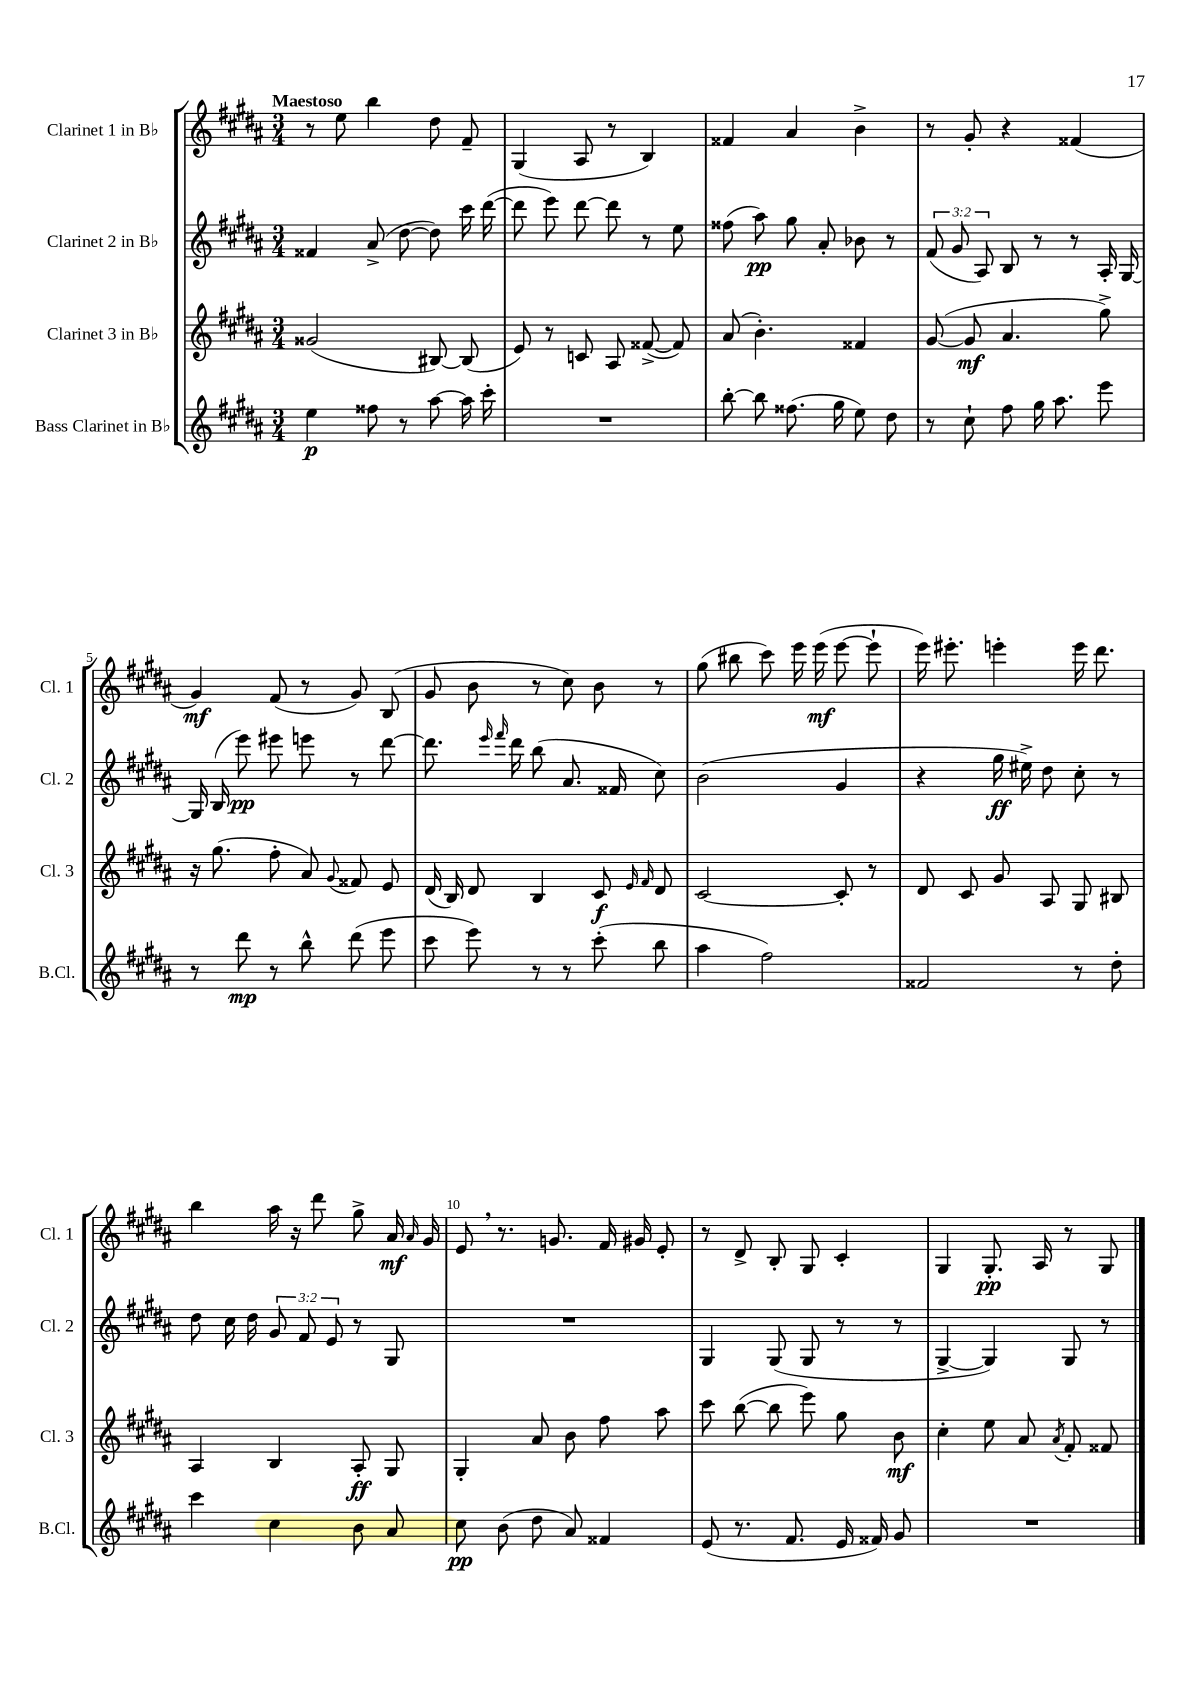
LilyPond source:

<<
\new StaffGroup <<
\new Staff = "s0" \with { instrumentName = "Clarinet 1 in Bb" shortInstrumentName = "Cl. 1" } {
    \clef treble \key b \major \numericTimeSignature \time 3/4 \tempo "Maestoso"
    \autoBeamOff r8 e''8 b''4 dis''8 fis'8-- |
    gis4( ais8 r8 b4) |
    fisis'4 ais'4 b'4-> |
    r8 gis'8-. r4 fisis'4( |
    gis'4\mf) fis'8( r8 gis'8) b8( |
    gis'8 b'8 r8 cis''8) b'8 r8 |
    gis''8( bis''8 cis'''8) e'''16 e'''16\mf( e'''8~ e'''8-! |
    e'''16) eis'''8.-. e'''4-. e'''16 dis'''8. |
    b''4 ais''16 r16 dis'''8 gis''8-> ais'16\mf \grace { ais'16 } gis'16 |
    e'8 \breathe r8. g'8. fis'16 gis'16 e'8-. |
    r8 dis'8-> b8-. gis8 cis'4-. |
    gis4 gis8.-.\pp ais16 r8 gis8 \bar "|." |
}
\new Staff = "s1" \with { instrumentName = "Clarinet 2 in Bb" shortInstrumentName = "Cl. 2" } {
    \clef treble \key b \major \numericTimeSignature \time 3/4 \override Staff.TupletNumber.text = #tuplet-number::calc-fraction-text
    \autoBeamOff fisis'4 ais'8->( dis''8~ dis''8) cis'''16 dis'''16~( |
    dis'''8 e'''8) dis'''8~ dis'''8 r8 e''8 |
    fisis''8( ais''8\pp) gis''8 ais'8-. bes'8 r8 |
    \tuplet 3/2 { fis'8( gis'8 ais8) } b8 r8 r8 ais16-. gis16~ |
    gis16 b16( e'''8\pp) eis'''8 e'''8 r8 dis'''8~ |
    dis'''8. \grace { e'''16 fis'''16 } dis'''16 b''8( ais'8. fisis'16 cis''8) |
    b'2( gis'4 |
    r4 gis''16\ff eis''16->) dis''8 cis''8-. r8 |
    dis''8 cis''16 dis''16 \tuplet 3/2 { gis'8 fis'8 e'8 } r8 gis8 |
    R2. |
    gis4 gis8( gis8 r8 r8 |
    gis4~-> gis4) gis8 r8 \bar "|." |
}
\new Staff = "s2" \with { instrumentName = "Clarinet 3 in Bb" shortInstrumentName = "Cl. 3" } {
    \clef treble \key b \major \numericTimeSignature \time 3/4
    \autoBeamOff gisis'2( bis8~) bis8( |
    e'8) r8 c'8 ais8 fisis'8~->( fisis'8) |
    ais'8( b'4.-.) fisis'4 |
    gis'8~( gis'8\mf ais'4. gis''8->) |
    r16 gis''8.( fis''8-. ais'8) \appoggiatura { gis'8 } fisis'8 e'8 |
    dis'16( b16) dis'8 b4 cis'8\f \grace { e'16 fis'16 } dis'8 |
    cis'2~ cis'8-. r8 |
    dis'8 cis'8 gis'8 ais8 gis8 bis8 |
    ais4 b4 ais8-.\ff gis8 |
    gis4-. ais'8 b'8 fis''8 ais''8 |
    cis'''8 b''8~( b''8 e'''8) gis''8 b'8\mf |
    cis''4-. e''8 ais'8 \acciaccatura { ais'8 } fis'8-. fisis'8 \bar "|." |
}
\new Staff = "s3" \with { instrumentName = "Bass Clarinet in Bb" shortInstrumentName = "B.Cl." } {
    \clef treble \key b \major \numericTimeSignature \time 3/4
    \autoBeamOff e''4\p fisis''8 r8 ais''8~ ais''16 cis'''16-. |
    R2. |
    b''8~-. b''8 fisis''8.( gis''16 e''8) dis''8 |
    r8 cis''8-! fis''8 gis''16 ais''8. e'''8 |
    r8 dis'''8\mp r8 b''8-^ dis'''8( e'''8 |
    cis'''8 e'''8) r8 r8 cis'''8-.( b''8 |
    ais''4 fis''2) |
    fisis'2 r8 dis''8-. |
    cis'''4 cis''4 b'8 ais'8 |
    cis''8\pp b'8( dis''8 ais'8) fisis'4 |
    e'8( r8. fis'8. e'16 fisis'16) gis'8 |
    R2. \bar "|." |
}
>>
>>
\layout { \context { \Score \override BarNumber.break-visibility = ##(#f #t #t) barNumberVisibility = #(every-nth-bar-number-visible 5) } }
